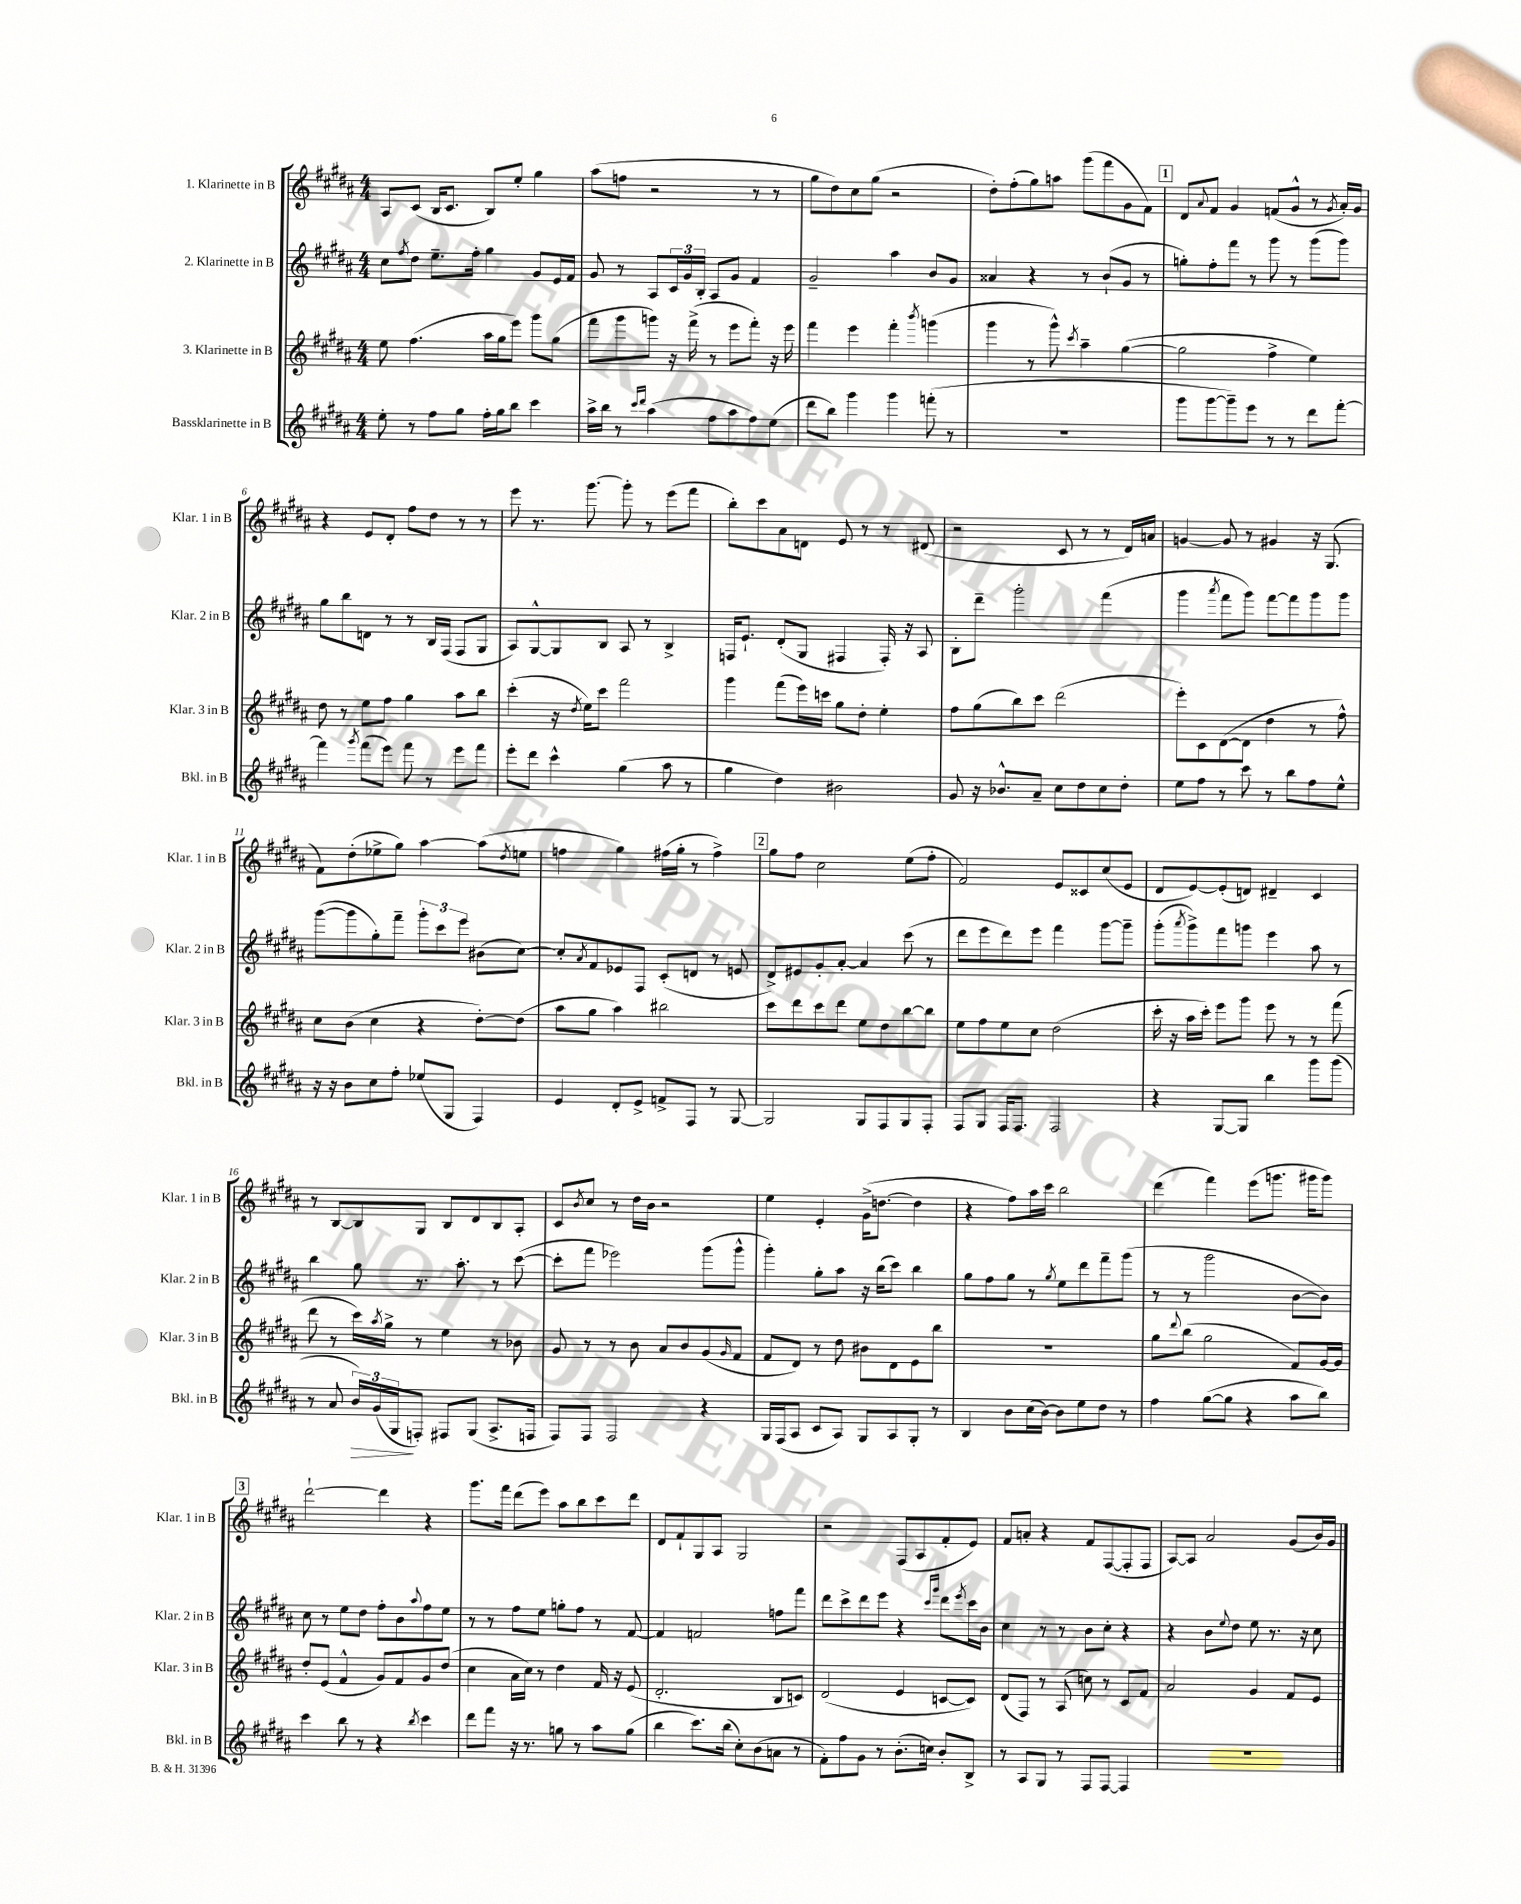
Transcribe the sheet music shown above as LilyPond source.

<<
\new StaffGroup <<
\new Staff = "s0" \with { instrumentName = "1. Klarinette in B" shortInstrumentName = "Klar. 1 in B" } {
    \clef treble \key b \major \numericTimeSignature \time 4/4
    ais8 cis'8( b16 cis'8. b8) e''8-. gis''4 |
    ais''8( f''8 r2 r8 r8 |
    gis''8 dis''8) cis''8 gis''8( r2 |
    dis''8-.) fis''8-.( gis''8) a''8 gis'''8( fis'''8 gis'8 fis'8) |
    \mark \markup { \box "1" } dis'8 \appoggiatura { ais'8 } fis'8 gis'4 f'8( gis'8-^ r8 \acciaccatura { gis'8 } ais'16-.) gis'16 |
    r4 e'8 dis'8-. fis''8 dis''8 r8 r8 |
    e'''8 r8. gis'''8.~ gis'''8-. r8 e'''8( fis'''8 |
    b''8-.) cis'''8 ais'8 d'8 e'8 r8 r8 dis'8( |
    r2 cis'8 r8 r8 dis'16) a'16 |
    g'4~ g'8 r8 gis'4 r16 gis8.( |
    fis'8) dis''8-.( ees''8-> gis''8) ais''4~ ais''8( \acciaccatura { dis''8 } e''8 |
    f''4 gis''4) fis''16( gis''16-. r8 fis''4->) |
    \mark \markup { \box "2" } gis''8 fis''8 cis''2 e''8( fis''8-. |
    fis'2) e'8 cisis'8 cis''8( e'8 |
    dis'8 e'8~) e'8-.( d'8) dis'4-- cis'4 |
    r8 b8~ b8 gis8 b8 dis'8 b8 ais8-. |
    cis'8 \acciaccatura { b'8 } cis''8 r8 dis''16 b'16 r2 |
    e''4 e'4-. gis'16->( d''8.~ d''4 |
    r4 fis''8) ais''16 cis'''16 b''2 |
    dis'''4( fis'''4) e'''8( g'''8. gis'''16 gis'''8) |
    \mark \markup { \box "3" } dis'''2~-! dis'''4 r4 |
    gis'''8. fis'''16 dis'''8( e'''8) ais''8 b''8 cis'''8 dis'''8 |
    dis'8 fis'8-! gis8 ais8 gis2 |
    r2 fis8( ais8 fis'8-. e'8) |
    fis'8 a'8-. r4 fis'8 fis8~( fis8-. fis8 |
    ais8~) ais8 ais'2 gis'8( b'16) gis'16 \bar "|." |
}
\new Staff = "s1" \with { instrumentName = "2. Klarinette in B" shortInstrumentName = "Klar. 2 in B" } {
    \clef treble \key b \major \numericTimeSignature \time 4/4
    cis''8 \acciaccatura { fis''8 } dis''8 e''8.-- fis''16-. gis''4 gis'8 e'16 fis'16 |
    gis'8 r8 ais8 \tuplet 3/2 { cis'16 gis'16 b16-. } ais8 gis'8 fis'4 |
    gis'2-- ais''4 b'8 gis'8 |
    aisis'4 r4 r8 b'8-!( gis'8 r8 |
    \mark \markup { \box "1" } g''8-.) fis''8-. fis'''8 r8 gis'''8 r8 gis'''8( gis'''8) |
    gis''8 b''8 d'8 r8 r8 b16 fis16( fis8 gis8 |
    ais8) gis8~-^ gis8 b8 ais8 r8 b4-> |
    f16 e'8.-! dis'8-.( gis8 fis4 fis16-.) r16 ais8 |
    b8-. dis'''8-- gis'''2-. fis'''4( |
    gis'''4 \acciaccatura { ais'''8 } fis'''8 gis'''8) fis'''8~ fis'''8 gis'''8 gis'''8 |
    gis'''8~( gis'''8 gis''8-.) fis'''8-- \tuplet 3/2 { gis'''8-. cis'''8 e'''8 } bis'8( cis''8~) |
    cis''8-. \acciaccatura { ais'8 } fis'8 ees'8 fis8 cis'8-.( d'8 r8 e'8 |
    \mark \markup { \box "2" } dis'8->) eis'8 gis'8-. ais'8~-. ais'4 cis'''8( r8 |
    dis'''8 e'''8 dis'''8) e'''8 fis'''4 gis'''8~ gis'''8-- |
    gis'''8-.( \acciaccatura { ais'''8 } gis'''8->) fis'''8 g'''8 e'''4 ais''8 r8 |
    b''4 gis''8 r8. ais''8.-. r8 cis'''8~( |
    cis'''8-. fis'''8 ees'''2) gis'''8( gis'''8-^ |
    gis'''4-.) gis''8-. ais''8 r16 b''16( cis'''8) b''4 |
    gis''8 fis''8 gis''8 r8 \acciaccatura { gis''8 } e''8 dis'''8 fis'''8-- gis'''8( |
    r8 r8 gis'''2 b'8~ b'8) |
    \mark \markup { \box "3" } cis''8 r8 e''8 dis''8 fis''8-. b'8 \appoggiatura { ais''8 } fis''8 e''8 |
    r8 r8 fis''8 e''8 g''8-. fis''8 r8 fis'8~ |
    fis'4 f'2 f''8 fis'''8 |
    dis'''8 cis'''8-> dis'''8 e'''8 r4 \grace { cis'''16 gis'''16 } dis'''8 \acciaccatura { e'''8 } cis'''16 b'16 |
    cis''4 r8 r8 b'8 cis''8-. r4 |
    r4 b'8 \appoggiatura { e''8 } dis''8 e''8 r8. r16 cis''8 \bar "|." |
}
\new Staff = "s2" \with { instrumentName = "3. Klarinette in B" shortInstrumentName = "Klar. 3 in B" } {
    \clef treble \key b \major \numericTimeSignature \time 4/4
    e''8 fis''4.( ais''16 gis''16 e'''8) gis'''8 gis''8( |
    fis'''8 gis'''8 g'''8) r16 fis'''16->( r8 e'''8 fis'''8-.) r16 e'''16 |
    fis'''4 e'''4 fis'''4-. \acciaccatura { b'''8 } g'''4( |
    gis'''4 r8 gis'''8-^) \acciaccatura { cis'''8 } ais''4-- gis''4~( |
    \mark \markup { \box "1" } gis''2 fis''4-> e''4) |
    dis''8 r8 e''8 fis''8 gis''4 ais''8 b''8 |
    cis'''4-.( r16 \acciaccatura { dis''8 } e''16) cis'''8 fis'''2 |
    gis'''4 fis'''8( e'''16) c'''16 gis''8 dis''8-. e''4-. |
    fis''8 gis''8( b''8) cis'''8 dis'''2( |
    e'''8-.) cis'8 dis'8~( dis'8 dis''4 r8 fis''8-^) |
    cis''8 b'8( cis''4 r4 dis''8~-.) dis''8( |
    ais''8 gis''8 ais''4) bis''2 |
    \mark \markup { \box "2" } cis'''8 dis'''8 cis'''8 dis'''8 e''8 dis''8 b''8~ b''8 |
    e''8 fis''8 e''8 cis''8 dis''2( |
    cis'''16-. r16 ais''16 cis'''16-.) e'''8 gis'''8 e'''8 r8 r8 fis'''8( |
    dis'''8 r8 cis'''16) \acciaccatura { ais''8 } gis''16-> r8 e''4 r8 bes'8 |
    gis'8 r8 r8 b'8 ais'8 b'8 gis'8( \grace { gis'16 } fis'8 |
    fis'8 dis'8) r8 dis''8 bis'8 dis'8 e'8 b''8 |
    R1 |
    gis''8 \appoggiatura { dis'''8 } b''8( gis''2 fis'8) gis'16~ gis'16 |
    \mark \markup { \box "3" } dis''8-. e'8( fis'4-^ gis'8) fis'8 gis'8 dis''8( |
    cis''4 ais'16 cis''16) r8 dis''4 fis'16 r16 e'8( |
    dis'2.-. b8 c'8) |
    dis'2( e'4 c'8~ c'8) |
    dis'8( fis8) r8 ais8( c''8) r8 cis'8 fis'8 |
    ais'2 gis'4 fis'8 e'8 \bar "|." |
}
\new Staff = "s3" \with { instrumentName = "Bassklarinette in B" shortInstrumentName = "Bkl. in B" } {
    \clef treble \key b \major \numericTimeSignature \time 4/4
    e''8-. r8 fis''8 gis''8 fis''16-. gis''16 b''8 cis'''4 |
    ais''16-> b''16 r8 \grace { cis'''16 dis'''16 } ais''4( fis''8 ais''8 fis''8) e''8( |
    dis'''8 b''8) gis'''4 gis'''4 f'''8-.( r8 |
    R1 |
    \mark \markup { \box "1" } gis'''8 gis'''8~ gis'''8--) e'''8 r8 r8 dis'''8 fis'''8~-. |
    fis'''4 \acciaccatura { gis'''8 } fis'''8( e'''8) fis'''8 r8 e'''8 fis'''8 |
    e'''8-. dis'''8 cis'''4-^ gis''4( ais''8 r8 |
    gis''4 dis''4) bis'2 |
    gis'8 r16 bes'8.-^ ais'8-- cis''8 dis''8 cis''8 dis''8-. |
    e''8 fis''8 r8 cis'''8 r8 b''8 fis''8 e''8-^ |
    r16 r16 b'8 cis''8 fis''8-. ees''8( gis8 fis4) |
    e'4 dis'8-. e'8-> f'8-> fis8 r8 gis8~ |
    \mark \markup { \box "2" } gis2 gis8 fis8 gis8 fis8-. |
    fis8 gis8 fis16 fis8. fis2 |
    r4 gis8~ gis8 b''4 gis'''8 gis'''8( |
    r8 ais'8 \tuplet 3/2 { b'16\>) gis'16( gis16\! } f8-.) fis8 gis8( ais8.-> f16 |
    fis8) fis8 fis2 r4 |
    gis16 fis16( ais8 cis'8 ais8) gis8 ais8 gis8-. r8 |
    b4 b'8 cis''16( b'16~) b'8 e''8 dis''8 r8 |
    fis''4 gis''8~( gis''8 r4 ais''8 b''8) |
    \mark \markup { \box "3" } cis'''4 b''8 r8 r4 \acciaccatura { b''8 } cis'''4 |
    dis'''8 fis'''8 r16 r8. g''8 r8 ais''8 g''8( |
    b''4 cis'''8.) b''16( cis''8-.) b'8( a'8 r8 |
    fis'8-.) fis''8 gis'8 r8 b'8.-.( c''16) b'8-. b8-> |
    r8 ais8 gis8 r8 fis8 fis8~ fis4 |
    R1 \bar "|." |
}
>>
>>
